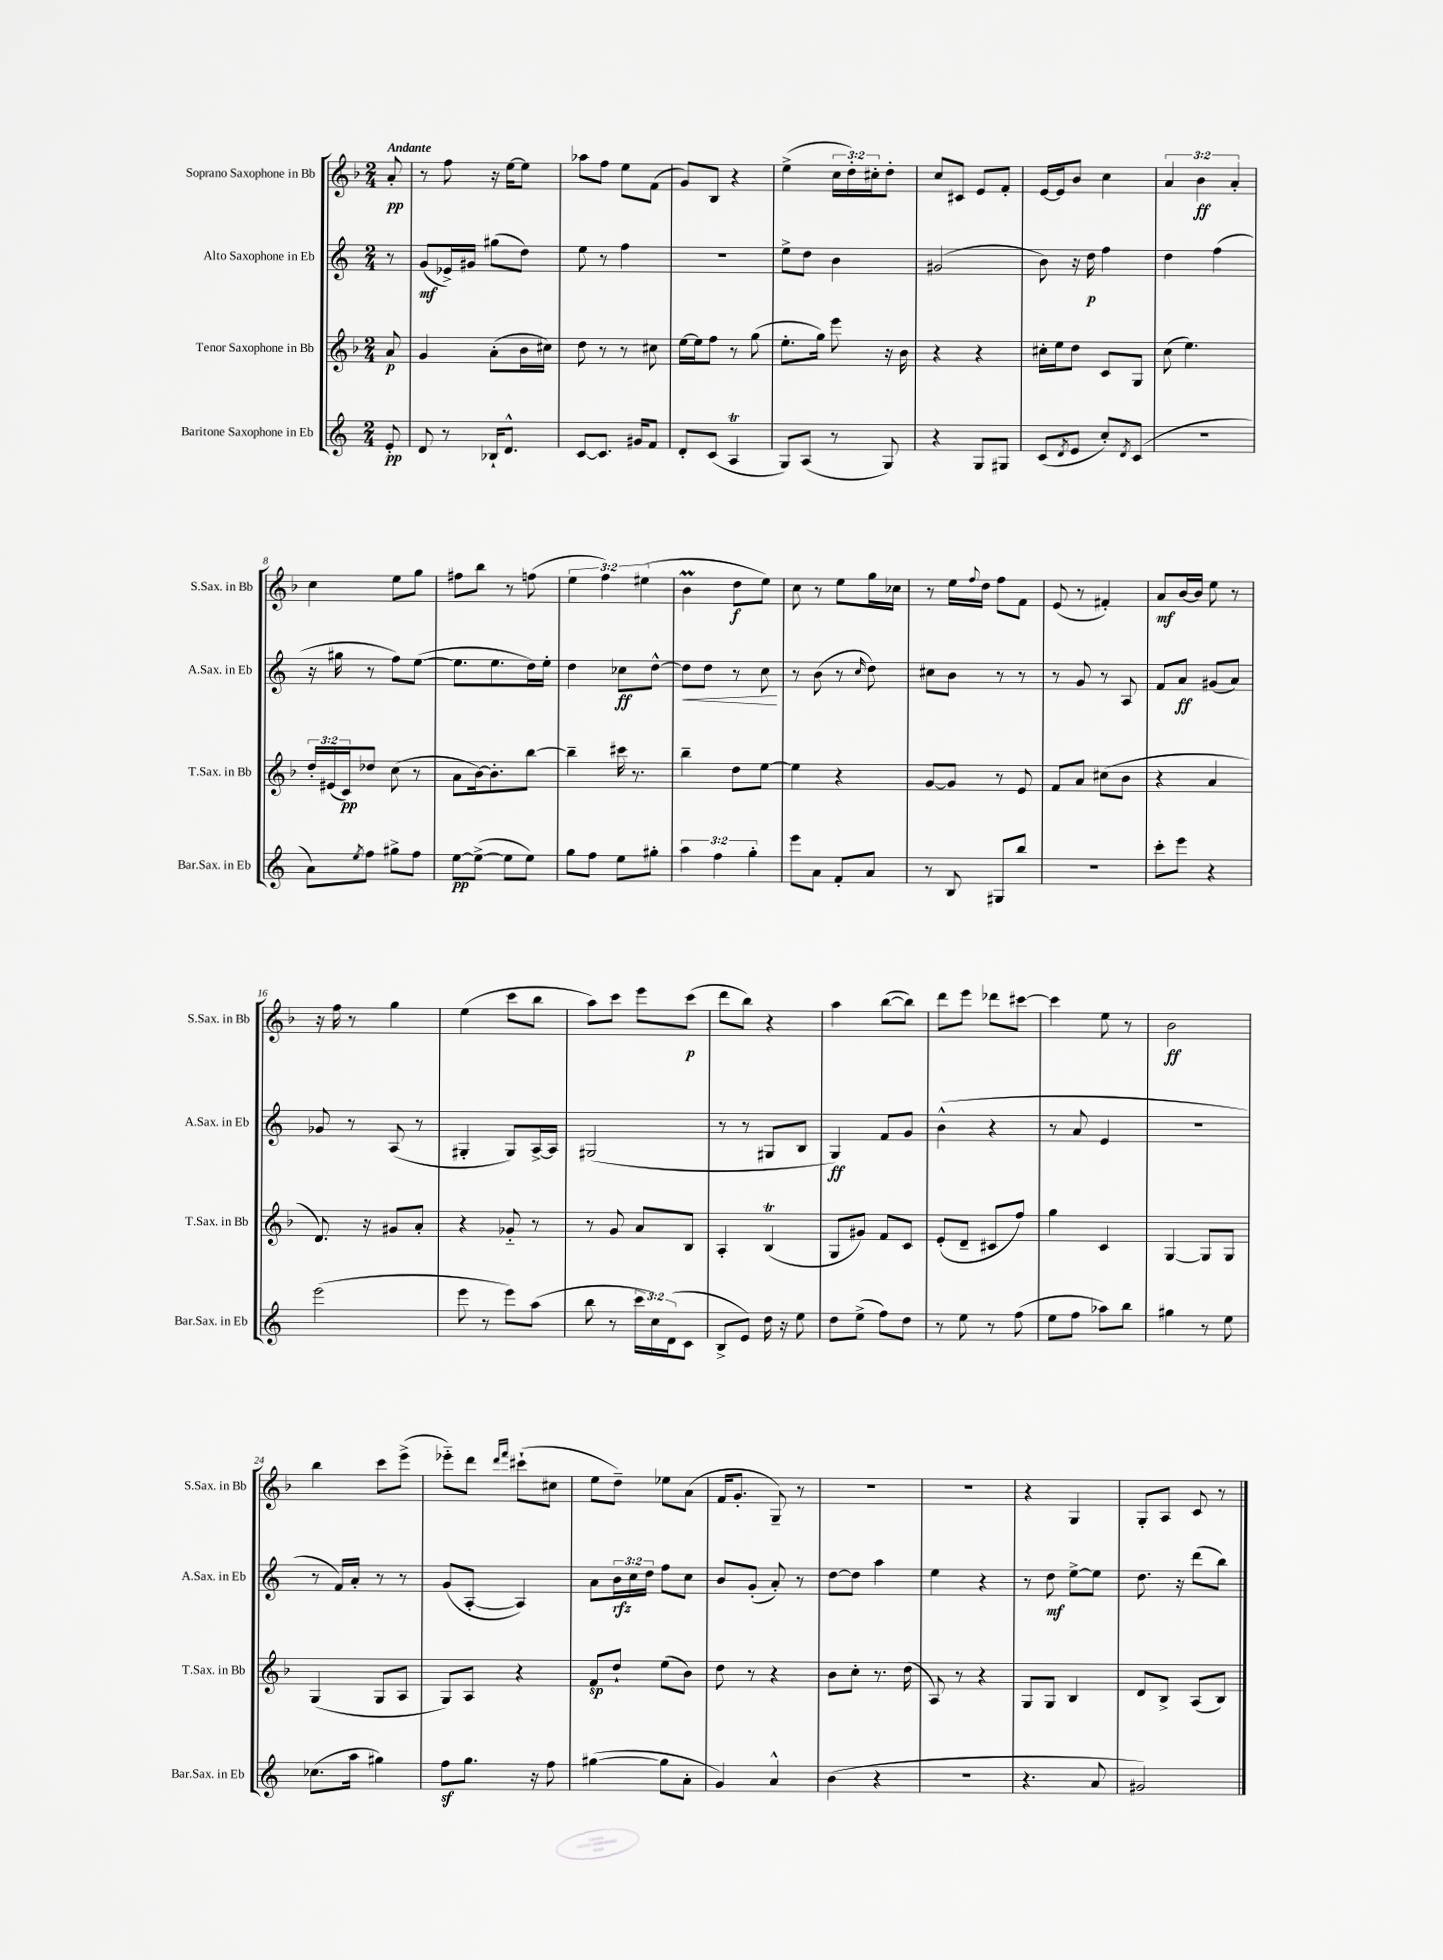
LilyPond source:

<<
\new StaffGroup <<
\new Staff = "s0" \with { instrumentName = "Soprano Saxophone in Bb" shortInstrumentName = "S.Sax. in Bb" } {
    \clef treble \key f \major \numericTimeSignature \time 2/4 \override Staff.TupletNumber.text = #tuplet-number::calc-fraction-text \partial 8 \tempo "Andante"
    a'8-.\pp |
    r8 f''8 r16 e''16~ e''8 |
    aes''8 f''8 e''8 f'8( |
    g'8) bes8 r4 |
    e''4->( \tuplet 3/2 { c''16 d''16-.) cis''16-. } d''8-. |
    c''8 cis'8 e'8 f'8-. |
    e'16~ e'16 bes'8 c''4 |
    \tuplet 3/2 { a'4 bes'4\ff a'4-. } |
    c''4 e''8 g''8 |
    fis''8 bes''8 r8 f''8( |
    \tuplet 3/2 { e''4 f''4) eis''4( } |
    bes'4\prall d''8\f e''8) |
    c''8 r8 e''8 g''16 ces''16 |
    r8 e''16 \appoggiatura { f''8 } d''16 f''8 f'8 |
    e'8( r8 fis'4-.) |
    a'8\mf bes'16~ bes'16 e''8 r8 |
    r16 f''16 r8 g''4 |
    e''4( c'''8 bes''8 |
    a''8) c'''8 e'''8 c'''8\p( |
    d'''8 bes''8) r4 |
    a''4 bes''8~( bes''8) |
    d'''8 e'''8 des'''8 cis'''8~ |
    cis'''4 e''8 r8 |
    bes'2\ff |
    bes''4 c'''8 e'''8->( |
    ees'''8-_) d'''8 \grace { d'''16 f'''16 } cis'''8-!( cis''8 |
    e''8 d''8--) ees''8 a'8( |
    f'16 g'8.-. g8--) r8 |
    R2 |
    r2 |
    r4 g4 |
    g8-. a8 c'8 r8 \bar "|." |
}
\new Staff = "s1" \with { instrumentName = "Alto Saxophone in Eb" shortInstrumentName = "A.Sax. in Eb" } {
    \clef treble \key c \major \numericTimeSignature \time 2/4 \override Staff.TupletNumber.text = #tuplet-number::calc-fraction-text \partial 8
    r8 |
    g'8\mf( ees'16->) gis'16 gis''8( d''8) |
    e''8 r8 f''4 |
    r2 |
    e''8-> d''8 b'4 |
    gis'2( |
    b'8) r16 d''16\p f''4 |
    d''4 f''4( |
    r16 gis''16 r8 f''8) e''8~( |
    e''8. e''8. d''16) e''16-. |
    d''4 ces''8\ff d''8~-^ |
    d''8\< d''8 r8 c''8\! |
    r8 b'8( r8 \grace { c''16 } d''8) |
    cis''8 b'8 r8 r8 |
    r8 g'8 r8 a8 |
    f'8 a'8\ff gis'8( a'8) |
    ges'8 r8 a8( r8 |
    gis4-. gis8) a16~-> a16 |
    gis2( |
    r8 r8 gis8 b8 |
    g4\ff) f'8 g'8 |
    b'4-^( r4 |
    r8 a'8 e'4 |
    r2 |
    r8 f'16) a'16-. r8 r8 |
    g'8( a8~-. a4) |
    a'8 \tuplet 3/2 { b'16\rfz c''16 d''16 } f''8 c''8 |
    b'8 g'8-.( a'8-.) r8 |
    d''8~ d''8 a''4 |
    e''4 r4 |
    r8 d''8\mf e''8~-> e''8 |
    d''8. r16 d'''8( b''8) \bar "|." |
}
\new Staff = "s2" \with { instrumentName = "Tenor Saxophone in Bb" shortInstrumentName = "T.Sax. in Bb" } {
    \clef treble \key f \major \numericTimeSignature \time 2/4 \override Staff.TupletNumber.text = #tuplet-number::calc-fraction-text \partial 8
    a'8\p |
    g'4 a'8-.( bes'16 cis''16) |
    d''8 r8 r8 cis''8 |
    e''16~ e''16 f''8 r8 g''8( |
    e''8.-. g''16) e'''8 r16 bes'16 |
    r4 r4 |
    cis''16-. e''16 d''8 c'8 g8 |
    c''8( e''4.) |
    \tuplet 3/2 { d''16-. eis'16( c'16\pp) } des''8 c''8( r8 |
    a'8 bes'16~) bes'8.-. bes''8~ |
    bes''4-- cis'''16 r8. |
    bes''4-- d''8 e''8~ |
    e''4 r4 |
    g'8~ g'8 r8 e'8 |
    f'8 a'8 cis''8( bes'8 |
    r4 a'4 |
    d'8.) r16 gis'8 a'8-. |
    r4 ges'8-_ r8 |
    r8 g'8 a'8 bes8 |
    a4-. bes4\trill( |
    g8 gis'8) f'8 c'8 |
    e'8-.( d'8-- cis'8 f''8) |
    g''4 c'4 |
    g4~ g8 g8 |
    g4( g8 a8 |
    g8) a8 r4 |
    f'8\sp d''8-! e''8( bes'8) |
    d''8 r8 r4 |
    bes'8 c''8-. r8. d''16( |
    a8) r8 r4 |
    g8 g8 bes4 |
    d'8 bes8-> a8( bes8) \bar "|." |
}
\new Staff = "s3" \with { instrumentName = "Baritone Saxophone in Eb" shortInstrumentName = "Bar.Sax. in Eb" } {
    \clef treble \key c \major \numericTimeSignature \time 2/4 \override Staff.TupletNumber.text = #tuplet-number::calc-fraction-text \partial 8
    e'8-.\pp |
    d'8 r8 bes16-! d'8.-^ |
    c'8~ c'8. gis'16 f'8 |
    d'8-. c'8( a4\trill |
    g8) a8( r8 g8) |
    r4 g8 gis8 |
    c'8( \acciaccatura { d'8 } e'8 c''8-.) \acciaccatura { d'8 } c'8( |
    r2 |
    a'8) \acciaccatura { e''8 } f''8 gis''8-> f''8 |
    e''8~\pp e''8~->( e''8 e''8) |
    g''8 f''8 e''8 gis''8-. |
    \tuplet 3/2 { a''4 f''4 g''4-. } |
    e'''8 a'8 f'8-. a'8 |
    r8 b8 gis8 b''8 |
    R2 |
    c'''8-. e'''8 r4 |
    e'''2( |
    e'''8 r8 e'''8) a''8( |
    b''8 r8 \tuplet 3/2 { c'''16 c''16) d'16( } c'8 |
    b8-> e'8) d''16 r16 e''8 |
    d''8 e''8->( f''8) d''8 |
    r8 e''8 r8 f''8( |
    e''8 f''8 aes''8) b''8 |
    gis''4 r8 e''8 |
    ces''8.( a''16 gis''4) |
    f''8\sf g''8. r16 f''8 |
    gis''4~( gis''8 a'8-. |
    g'4) a'4-^ |
    b'4( r4 |
    r2 |
    r4. a'8 |
    gis'2) \bar "|." |
}
>>
>>
